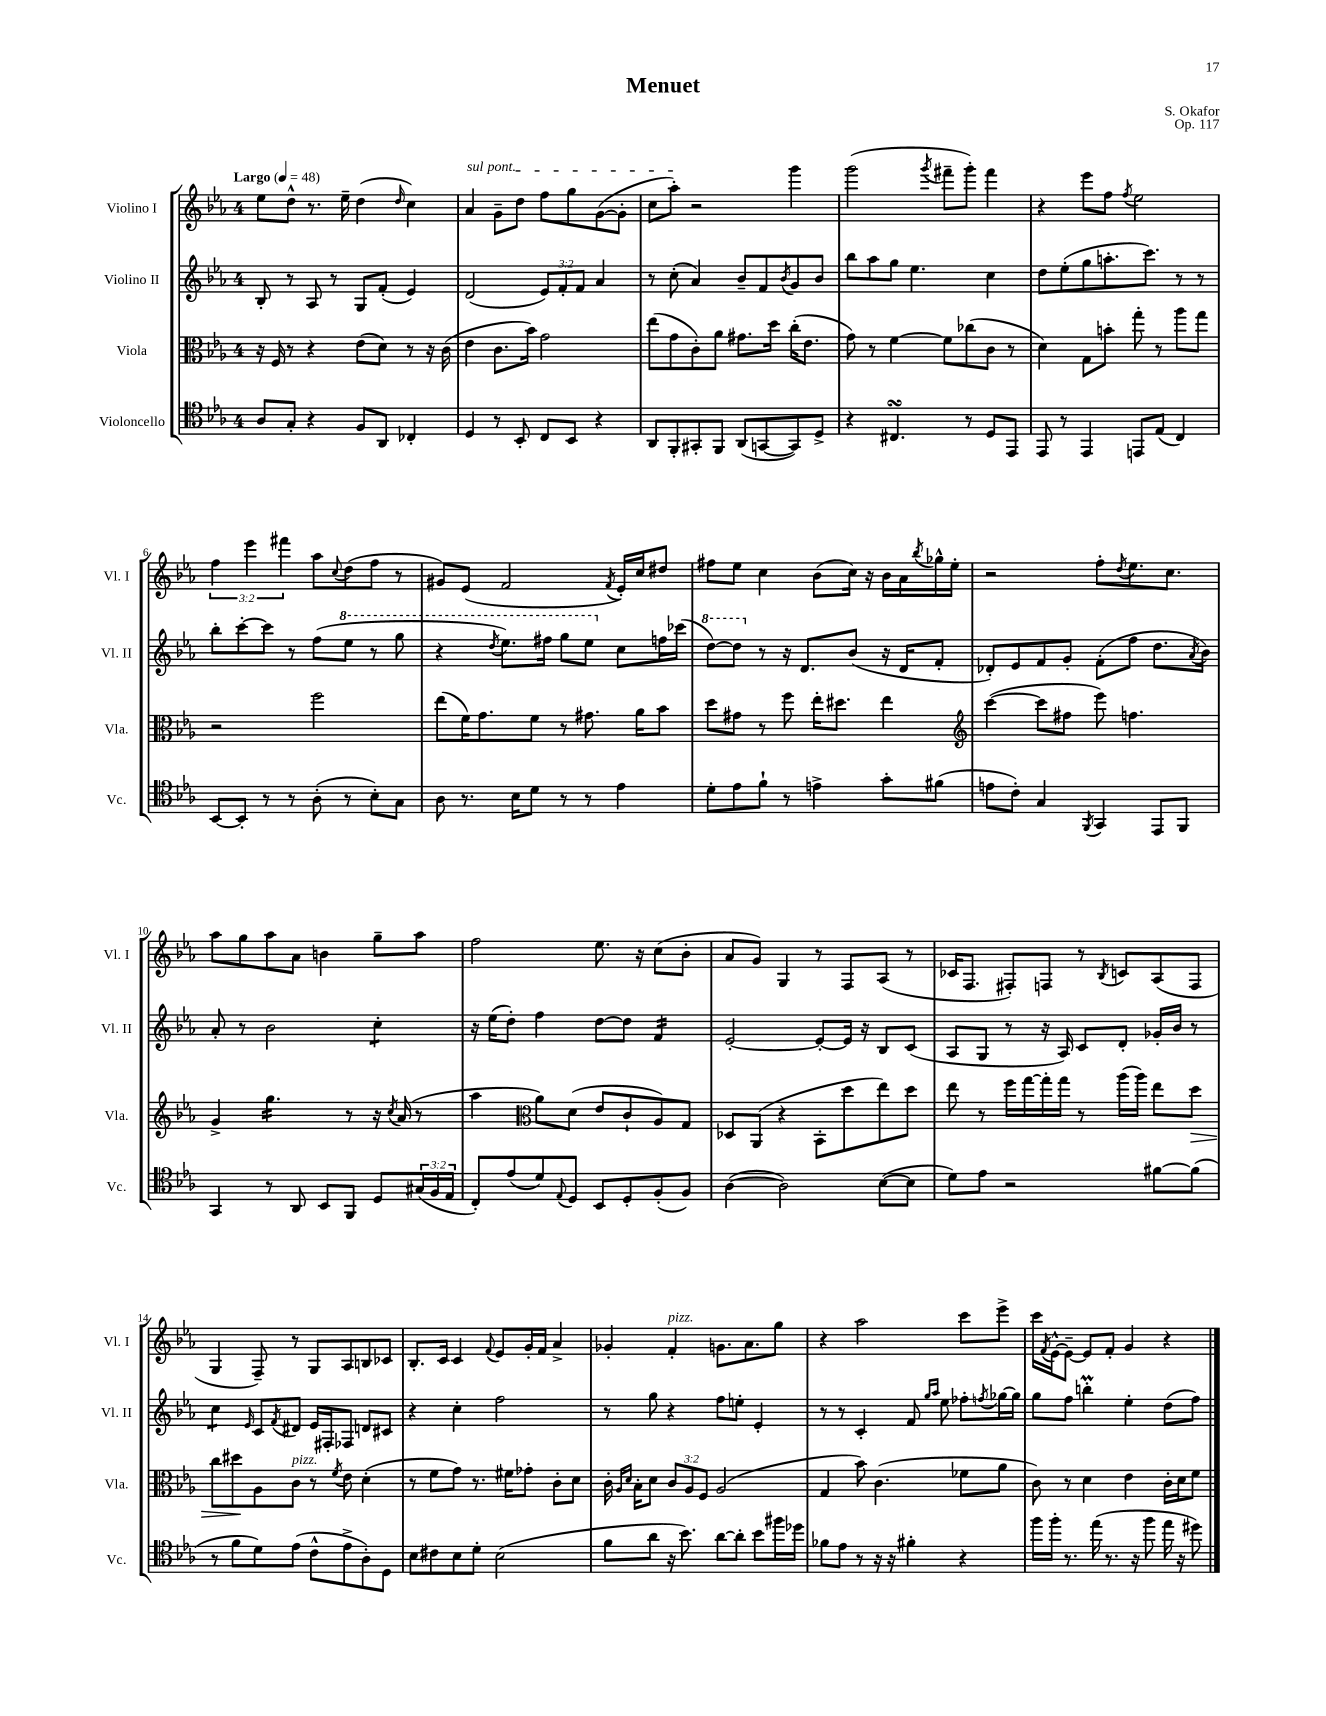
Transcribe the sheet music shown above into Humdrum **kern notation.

**kern	**kern	**kern	**kern
*staff4	*staff3	*staff2	*staff1
*clefC4	*clefC3	*clefG2	*clefG2
*k[b-e-a-]	*k[b-e-a-]	*k[b-e-a-]	*k[b-e-a-]
*M4/4	*M4/4	*M4/4	*M4/4
*MM48	*MM48	*MM48	*MM48
8A-	16r	8B-'	8ee-
.	16F	.	.
8G'	8r	8r	8dd^^
4r	4r	8A-	8.r
.	.	8r	.
.	.	.	16ee-~
8F	(8e-	8G	(4dd
8AA-	8d)	(8f'	.
.	.	.	16qqdd
4C-'	8r	4e-)	4cc)
.	16r	.	.
.	(16c	.	.
=	=	=	=
4D	4e-	(2d	4a-
8r	8.c	.	8g~
8BB-'	.	.	8dd
.	16b-)	.	.
8C	2g	12e-)	8ff
.	.	12f'	.
8BB-	.	.	8gg
.	.	12f	.
4r	.	4a-	([8g
.	.	.	8g']
=	=	=	=
8AA-	(8ee-	8r	8cc
8FF'	8g	(8cc'	8aa-')
8GG#'	8c')	4a-)	2r
8FF	8a-	.	.
(8AA-	8.g#	8b-~	.
[8GG	.	8f	.
.	16dd	.	.
.	.	8qb-	.
8GG])	(16cc'	8g	4ggg
.	8.e-	.	.
8D^	.	8b-	.
=	=	=	=
4r	8g)	8bb-	(2ggg
.	8r	8aa-	.
4.C#	[4f	8gg	.
.	.	4.ee-	.
.	.	.	8qggg
.	8f]	.	8fff#~
8r	(8cc-	.	8ggg')
8D	8c	4cc	4fff#
8EE-	8r	.	.
=	=	=	=
8EE-	4d)	8dd	4r
8r	.	(8ee-'	.
4EE-	8G	8gg	8eee-
.	8b'	8.aa'	8ff
.	.	.	8qff
8EE	8gg'	.	2ee-
.	.	8.ccc)	.
(8E-	8r	.	.
4C)	8aa-	8r	.
.	8gg	8r	.
=	=	=	=
[8BB-	2r	8bb-'	6ff
8BB-']	.	[8ccc'	.
.	.	.	6eee-
8r	.	8ccc]	.
.	.	.	6fff#
8r	.	8r	.
(8A-'	2ff	(8ff	8aa-
.	.	.	8qqcc
8r	.	8eee-	(8dd
8B-')	.	8r	8ff
8G	.	8ggg	8r
=	=	=	=
8A-	(8ee-	4r	8g#)
8.r	16f)	.	(8e-
.	8.g	.	.
.	.	8qddd	.
.	.	8.eee-)	2f
16B-	.	.	.
8d	8f	.	.
.	.	16fff#	.
8r	8r	8ggg	.
8r	8.g#	8eee-	.
.	.	.	8qf
4e-	.	8cc	16e-')
.	16a-	.	16cc
.	8b-	16ff	8dd#
.	.	(16ccc-	.
=	=	=	=
8d'	8dd	[8ddd)	8ff#
8e-	8g#	8ddd]	8ee-
8f`	8r	8r	4cc
8r	8ff	16r	.
.	.	8.d	.
4e^	16ee-'	.	(8b-
.	8.dd#	.	.
.	.	(8b-	16cc)
.	.	.	16r
8g'	4ee-	16r	16b-
.	.	16d	16a-
.	.	.	8qbb-
(8f#	.	8f'	16gg-^^
.	.	.	16ee-'
=	=	=	=
*	*clefG2	*	*
8e	([4ccc	8d-')	2r
8c')	.	8e-	.
4G	8ccc]	8f	.
.	8ff#	8g'	.
8qFF	.	.	.
4GG	8eee-)	(8f'	8ff'
.	.	.	8qdd
.	4.ff	8ff	8.ee-
8EE-	.	8.dd	.
.	.	.	8.cc
8FF	.	.	.
.	.	8qa-	.
.	.	16b-)	.
=	=	=	=
4GG	4g^	8a-'	8aa-
.	.	8r	8gg
8r	4.gg	2b-	8aa-
8AA-	.	.	8a-
8BB-	.	.	4b
8FF	8r	.	.
8D	16r	4cc'	8gg~
.	8qcc	.	.
.	(16a-	.	.
(24G#	8r	.	8aa-
24F	.	.	.
24E-	.	.	.
=	=	=	=
8C')	4aa-	16r	2ff
.	.	(16ee-	.
(8e-	.	8dd')	.
*	*clefC3	*	*
8d)	8a-)	4ff	.
8qqE-	.	.	.
8D	(8d	.	.
8BB-	8e-	[8dd	8.ee-
8D'	8c`	8dd]	.
.	.	.	16r
(8F'	8A-)	4f	(8cc
8F)	8G	.	8b-'
=	=	=	=
([4A-	8D-	[2e-'	8a-
.	(8AA-	.	8g)
2A-])	4r	.	4G
.	8BB-'	8e-'_	8r
.	8dd	16e-]	8F
.	.	16r	.
([8B-	8ee-)	8B-	(8A-
8B-]	8dd	(8c	8r
=	=	=	=
8d)	8ee-	8A-	16c-
.	.	.	8.F
8e-	8r	8G	.
2r	16ff	8r	8F#')
.	[16gg	.	.
.	16gg']	16r	8F
.	16gg	16A-)	.
.	8r	8c	8r
.	.	.	8qB-
.	(16aa-	8d'	8c
.	16aa-)	.	.
[8f#	8ee-	16g-'	(8A-
.	.	16b-	.
(8f#]	8dd	8r	8F
=	=	=	=
8r	8cc	4cc	4G
8f	8dd#	.	.
.	.	16qqe-	.
8d)	8A-	8c	8F~)
.	.	8qf	.
(8e-	8c	8d#	8r
8c^^	8r	16e-	8G
.	.	16F#'	.
.	8qf	.	.
8e-^	8e-	8F-	8A-
8A-')	(4d'	8d	8B
8D	.	8c#	8c-
=	=	=	=
8B-	8r	4r	8.B-'
8c#	8f	.	.
.	.	.	16c
8B-	8g)	4cc'	4c
8d'	8.r	.	.
.	.	.	8qqf
(2B-	.	2ff	8e-
.	16f#	.	.
.	8g-'	.	16g'
.	.	.	16f
.	8c'	.	4a-^
.	8d	.	.
=	=	=	=
8f	16c'	8r	4g-'
.	16qqA-	.	.
.	16qqd	.	.
.	16B-'	.	.
8a-	8d	8gg	.
16r	12c	4r	4f'
8.b-)	.	.	.
.	12A-	.	.
.	12F	.	.
[8a-	(2A-	8ff	8.g
8a-']	.	8ee'	.
.	.	.	8.a-
8b-	.	4e-'	.
16ff#	.	.	8gg
16dd-	.	.	.
=	=	=	=
8f-	4G	8r	4r
8e-	.	8r	.
8r	8b-)	4c'	2aa-
16r	(4.c	.	.
16r	.	.	.
4f#'	.	8f	.
.	.	16qqgg	.
.	.	16qqaa-	.
.	.	8ee-	.
4r	8f-	8ff-'	8ccc
.	.	8qff	.
.	8a-	[16gg-	8eee-^
.	.	16gg-]	.
=	=	=	=
16ff	8c)	8gg	16ccc
.	.	.	8qf
16ff'	.	.	[16e-^^
8.r	8r	8ff	8e-~_
.	4d	4bb'	8e-]
(16ee-	.	.	.
8.r	.	.	8f'
.	4e-	4ee-'	4g
16r	.	.	.
8ff	.	.	.
16ee-	16c'	(8dd	4r
16r	16d	.	.
8dd#)	8f	8ff)	.
==	==	==	==
*-	*-	*-	*-
